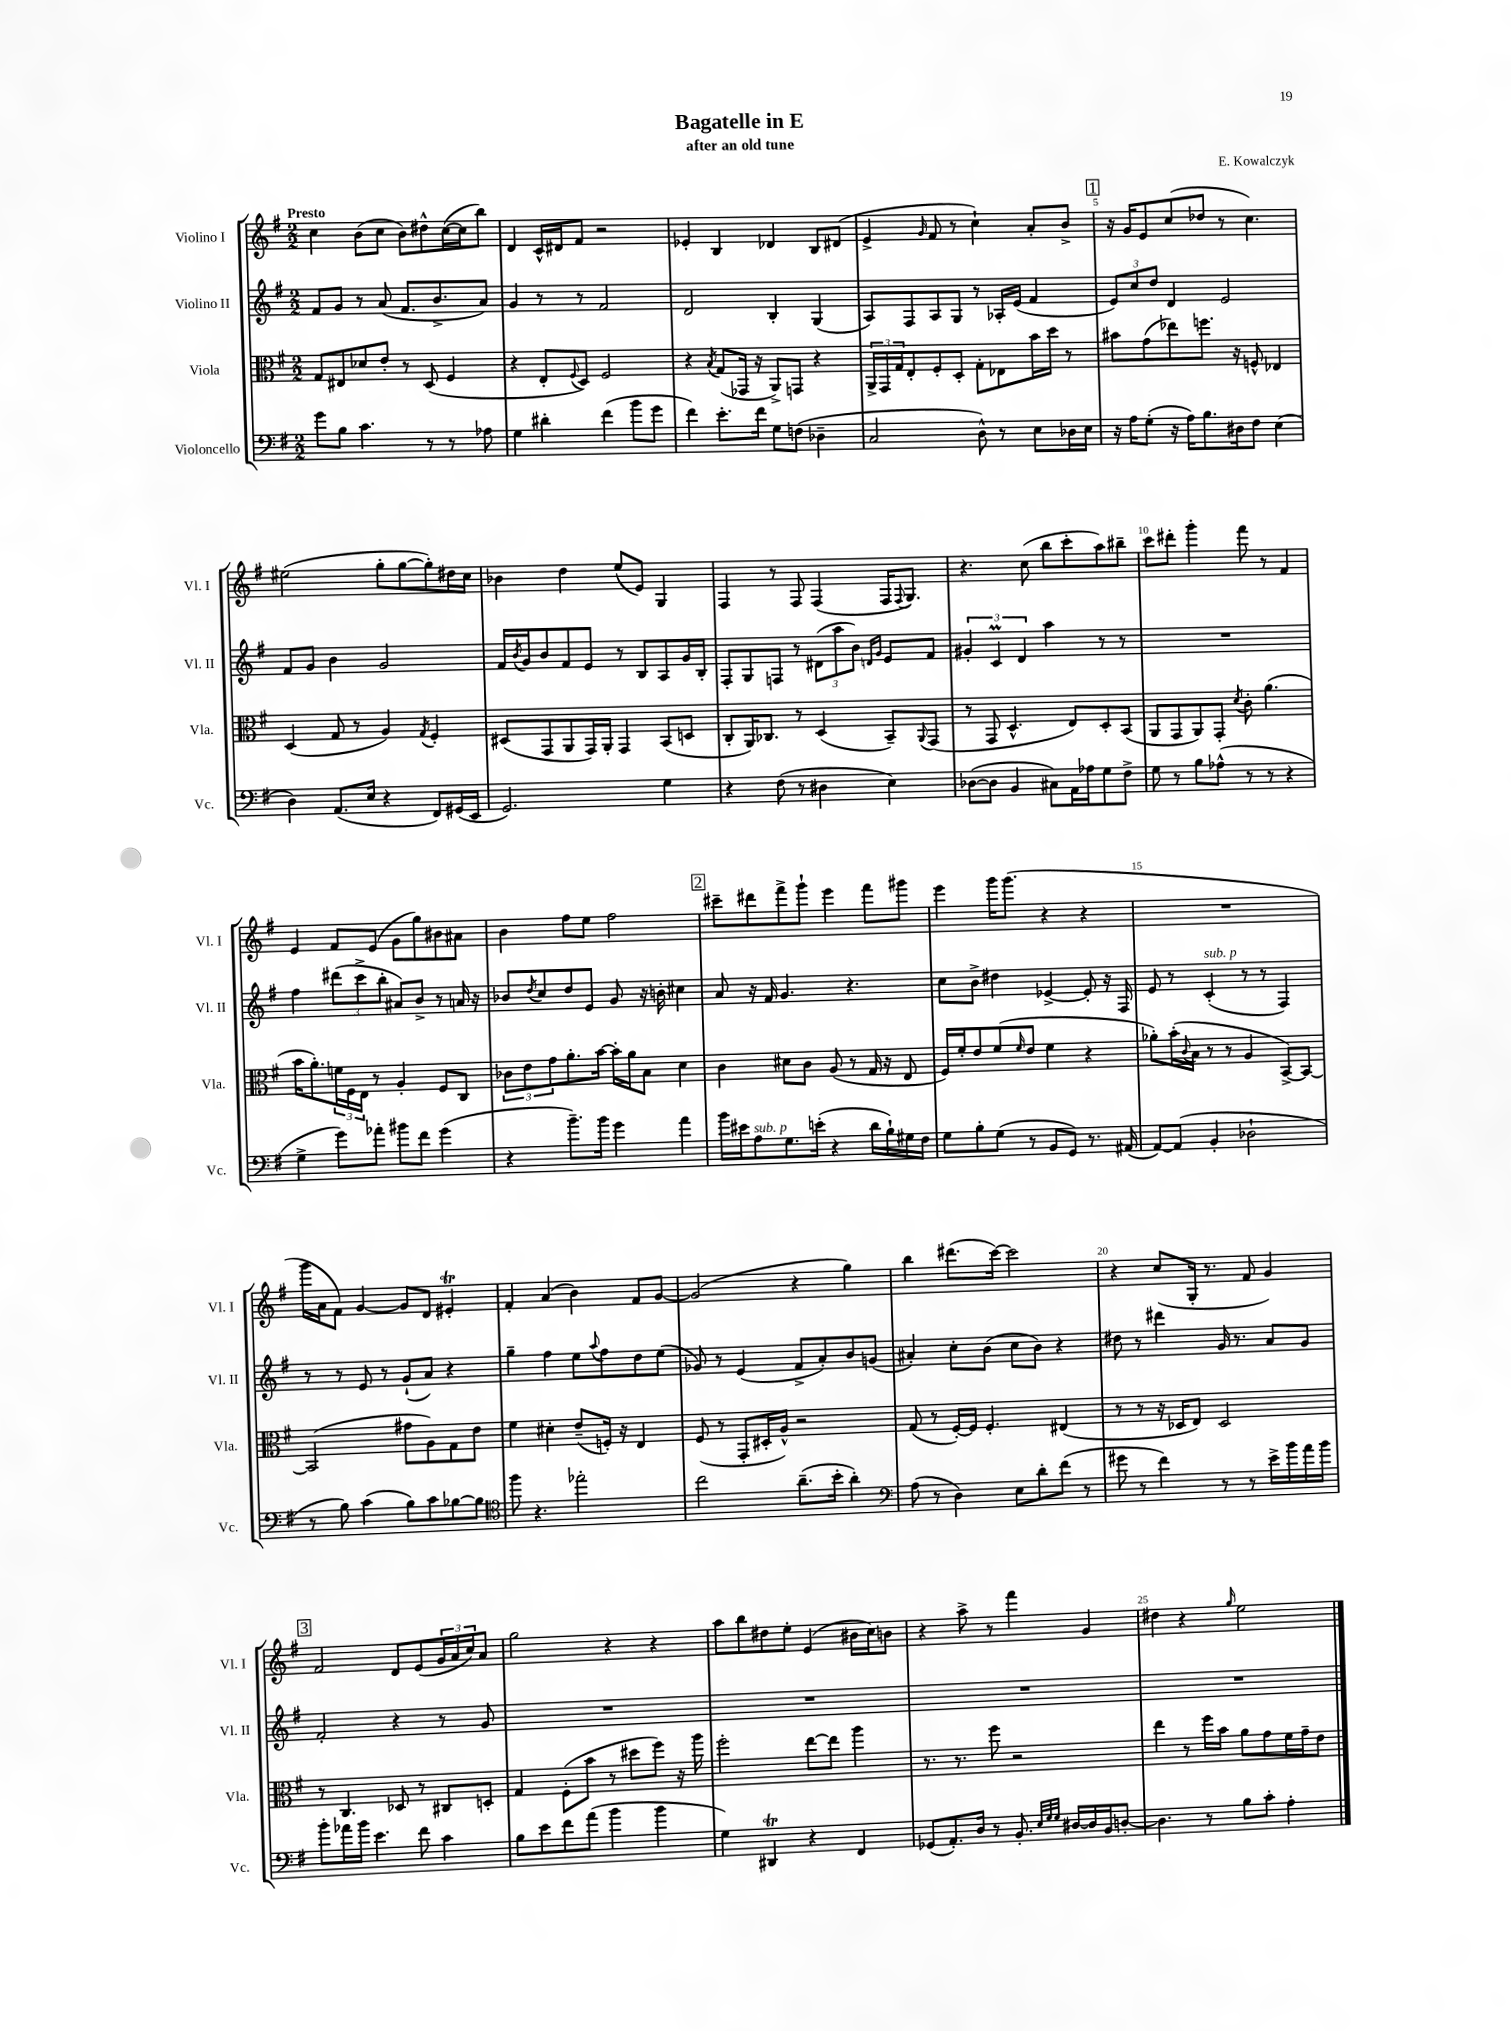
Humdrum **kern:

**kern	**kern	**kern	**kern
*staff4	*staff3	*staff2	*staff1
*clefF4	*clefC3	*clefG2	*clefG2
*k[f#]	*k[f#]	*k[f#]	*k[f#]
*M2/2	*M2/2	*M2/2	*M2/2
8g	8G	8f#	4cc
8B	8E#	8g	.
4.c	8d-	8r	(8b
.	8e'	(8a	8cc
.	8r	8.f#	8b)
8r	(8D	.	8dd#^^
.	.	8.b^	.
8r	4F#	.	([16cc
.	.	.	16cc]
8A-	.	8a)	8bb)
=	=	=	=
4G	4r	4g	4d
4d#'	8E'	8r	16c^^
.	.	.	16d#
.	8qqF#	.	.
.	8D)	8r	8f#
(4f#	2F#	2f#	2r
8b	.	.	.
8g	.	.	.
=	=	=	=
4f#)	4r	2d	4e-'
.	8qB	.	.
8.e'	(8G	.	4B
.	16GG-	.	.
16f#	16r	.	.
8G	8AA^)	4B'	4d-
(8F	8GG	.	.
4D-~	4r	(4G	8B
.	.	.	(8d#
=	=	=	=
2C	24AA^	8A)	4e^
.	24GG	.	.
.	24G	.	.
.	8E'	8F#	.
.	.	.	16qqg
.	8F#'	8A	8f#
.	8D'	8G	8r
8D^^)	8G'	8r	4cc`)
8r	8E-	16A-'	.
.	.	(16e	.
8E	16b	4f#	8a'
.	16dd	.	.
16D-	8r	.	8b^
16E	.	.	.
=	=	=	=
16r	8b#	12e)	16r
16A	.	.	16g
.	.	12cc	.
(8G'	(8g	.	8e
.	.	12dd	.
16r	8ee-)	4d	(8cc
16A)	.	.	.
8.B	8.ff	.	8dd-
.	.	2e	8r
16D#	16r	.	.
8F#	8F^^	.	4.cc)
(4E	4E-	.	.
=	=	=	=
4D)	(4D	8f#	(2ee#
.	.	8g	.
(8.AA	8G	4b	.
.	8r	.	.
16E	.	.	.
4r	4A)	2g	8gg'
.	.	.	[8gg
.	8qG	.	.
8FF#)	4F#'	.	8gg'])
(16GG#	.	.	16dd#
16EE	.	.	16cc
=	=	=	=
2.GG)	(8D#	16f#	4b-
.	.	8qb	.
.	.	16g	.
.	8GG	8b	.
.	8AA	8f#	4dd
.	16GG)	8e	.
.	16AA'	.	.
.	4GG	8r	(8ee
.	.	8B	8e)
4G	(8BB	8A	4G
.	8D	16g	.
.	.	16B'	.
=	=	=	=
4r	8C'	8F#'	4F#
.	16AA)	8G	.
.	8.C-	.	.
(8F#	.	8F	8r
8r	8r	8r	8F#
4D#	(4D	(12d#	(4F#
.	.	12aa	.
.	.	12b)	.
.	.	16qqd	.
.	.	16qqg	.
4E)	8BB~)	8e	16F#
.	.	.	8qqF#
.	.	.	8.G)
.	8qqAA	.	.
.	(8GG	8f#	.
=	=	=	=
([8D-	8r	6g#'	4.r
8D-]	8GG	.	.
.	.	6c	.
4BB	4.D^^	.	.
.	.	6d	.
.	.	.	(8cc
8C#)	.	4aa	8bb
16AA	8E)	.	8ccc'
16A-	.	.	.
8G	8D'	8r	8aa)
8F#^	(8BB	8r	8bb#~
=	=	=	=
8G	8AA	1r	8ccc
8r	8GG	.	8ddd#'
8B	8AA)	.	4ggg'
(8A-^^	8GG'	.	.
.	8qd	.	.
8r	8c'	.	8fff#
8r	(4.a	.	8r
4r	.	.	4f#
=	=	=	=
4G^	16b	4ff#	4e
.	8.a')	.	.
8g)	24f	(12ddd#	8f#
.	24F#	.	.
.	24E	12ccc^	.
8a-'	8r	.	(8e
.	.	12bb'	.
8b#	4A'	8a#)	8g
8f#	.	8b^	8gg)
(4g	8F#	8r	8b#
.	8C	16a	8a#
.	.	16r	.
=	=	=	=
4r	12c-	8b-	4b
.	12e	.	.
.	.	8qdd	.
.	.	8cc	.
.	12g	.	.
8.b~)	8.a'	8dd	8ff#
.	.	8e	8ee
16b	[16b	.	.
4g	16b']	8g	2ff#
.	16a	.	.
.	8B	16r	.
.	.	16b'	.
4a	4d	4cc#	.
=	=	=	=
16b	4c	8a	8ccc#~
16e#	.	.	.
8A	.	16r	8ddd#
.	.	16f#	.
8.G	8d#	4.g	8fff#^
.	8c	.	8ggg`
(16e'	.	.	.
4r	(8A	.	4eee
.	8r	4.r	.
16d	16G	.	8fff#
16B`)	16r	.	.
16G#	8E	.	8ggg#
16F#	.	.	.
=	=	=	=
8G	16F#)	8cc	4eee
.	16f#'	.	.
8B'	8e	8b^	.
(8G	(8f#	4dd#	16ggg
.	.	.	(8.ggg
.	16qqf#	.	.
8r	8e	.	.
8BB	4f#	[4e-^	4r
8GG)	.	.	.
8.r	4r	8e-']	4r
.	.	16r	.
(16AA#	.	16F#	.
=	=	=	=
[8AA)	8a-')	8e	1r
(8AA]	(16b'	8r	.
.	8qqc	.	.
.	16B	.	.
4BB'	8r	(4c'	.
.	8r	.	.
2D-`	4A	8r	.
.	.	8r	.
.	[8BB^)	4F#)	.
.	8BB_	.	.
=	=	=	=
8r	(2BB]	8r	16ggg
.	.	.	16a
8B)	.	8r	8f#)
(4c	.	8e	[4g
.	.	8r	.
8B)	8g#	(8g`	8g]
8c	8A)	8a)	8d
[8B-	8G	4r	4e#'
8B-]	8e	.	.
=	=	=	=
*clefC4	*	*	*
8ff#	4f#	4gg~	4f#'
4.r	.	.	.
.	4d#'	4ff#	(4a
2ee-'	(8e~	8ee	4b)
.	.	8qqaa	.
.	16F')	8ff#	.
.	16r	.	.
.	4E	8dd	8f#
.	.	(8ee	[8g
=	=	=	=
2cc	(8F#	8g-)	(2g]
.	8r	8r	.
.	8GG'	(4e	.
.	16D#'	.	.
.	16A^^)	.	.
(8.a~	2r	8f#^	4r
.	.	8a')	.
16b'	.	.	.
4a')	.	8b	4gg)
.	.	(8g	.
=	=	=	=
*clefF4	*	*	*
(8A	(8G	4a#')	4bb
8r	8r	.	.
4D)	[16F#')	8cc'	(8.ddd#
.	16F#]	.	.
.	4.F#'	(8b	.
.	.	.	[16ccc)
8E	.	8cc	2ccc]
8d'	.	8b)	.
(8f#	(4E#	4r	.
8r	.	.	.
=	=	=	=
8g#	8r	8dd#	4r
8r	8r	8r	.
4f#)	16r	4ddd#	(8cc
.	16D-	.	.
.	8E)	.	16G'
.	.	.	8.r
8r	2D-	16g	.
.	.	8.r	.
8r	.	.	8f#
16e^	.	8a	4g)
16b	.	.	.
16a	.	8g	.
16b	.	.	.
=	=	=	=
8b'	8r	2f#'	2f#
16a-	4.C	.	.
16b	.	.	.
4.e	.	.	.
.	8D-	4r	8d
8f#	8r	.	(8e
4c	8C#	8r	24g
.	.	.	24a
.	.	.	24cc)
.	8D'	8g	8a
=	=	=	=
8B	4G	1r	2gg
8e	.	.	.
8f#	(8F#'	.	.
(8a	8b	.	.
4b	8r	.	4r
.	8dd#	.	.
4b	8ff#)	.	4r
.	16r	.	.
.	16aa	.	.
=	=	=	=
4G)	2ff#'	1r	8aa
.	.	.	8bb
4DD#	.	.	8dd#
.	.	.	8ee'
4r	[8ee	.	(4e
.	8ee]	.	.
4FF#	4aa	.	16b#
.	.	.	16cc)
.	.	.	8b
=	=	=	=
(8GG-	8.r	1r	4r
8.AA')	.	.	.
.	8.r	.	.
.	.	.	8aa^
16D	.	.	.
8r	8ff#	.	8r
8.BB'	2r	.	4fff#
32qqE	.	.	.
32qqG	.	.	.
32qqG	.	.	.
[16D#	.	.	.
16D#]	.	.	4g
16BB	.	.	.
[8D'	.	.	.
=	=	=	=
4.D]	4ee	1r	4dd#
.	8r	.	4r
8r	16ff#	.	.
.	16b	.	.
.	.	.	16qqgg
8B	8a	.	2ee
8c'	8g	.	.
4A'	16f#	.	.
.	16g~	.	.
.	8e	.	.
==	==	==	==
*-	*-	*-	*-
